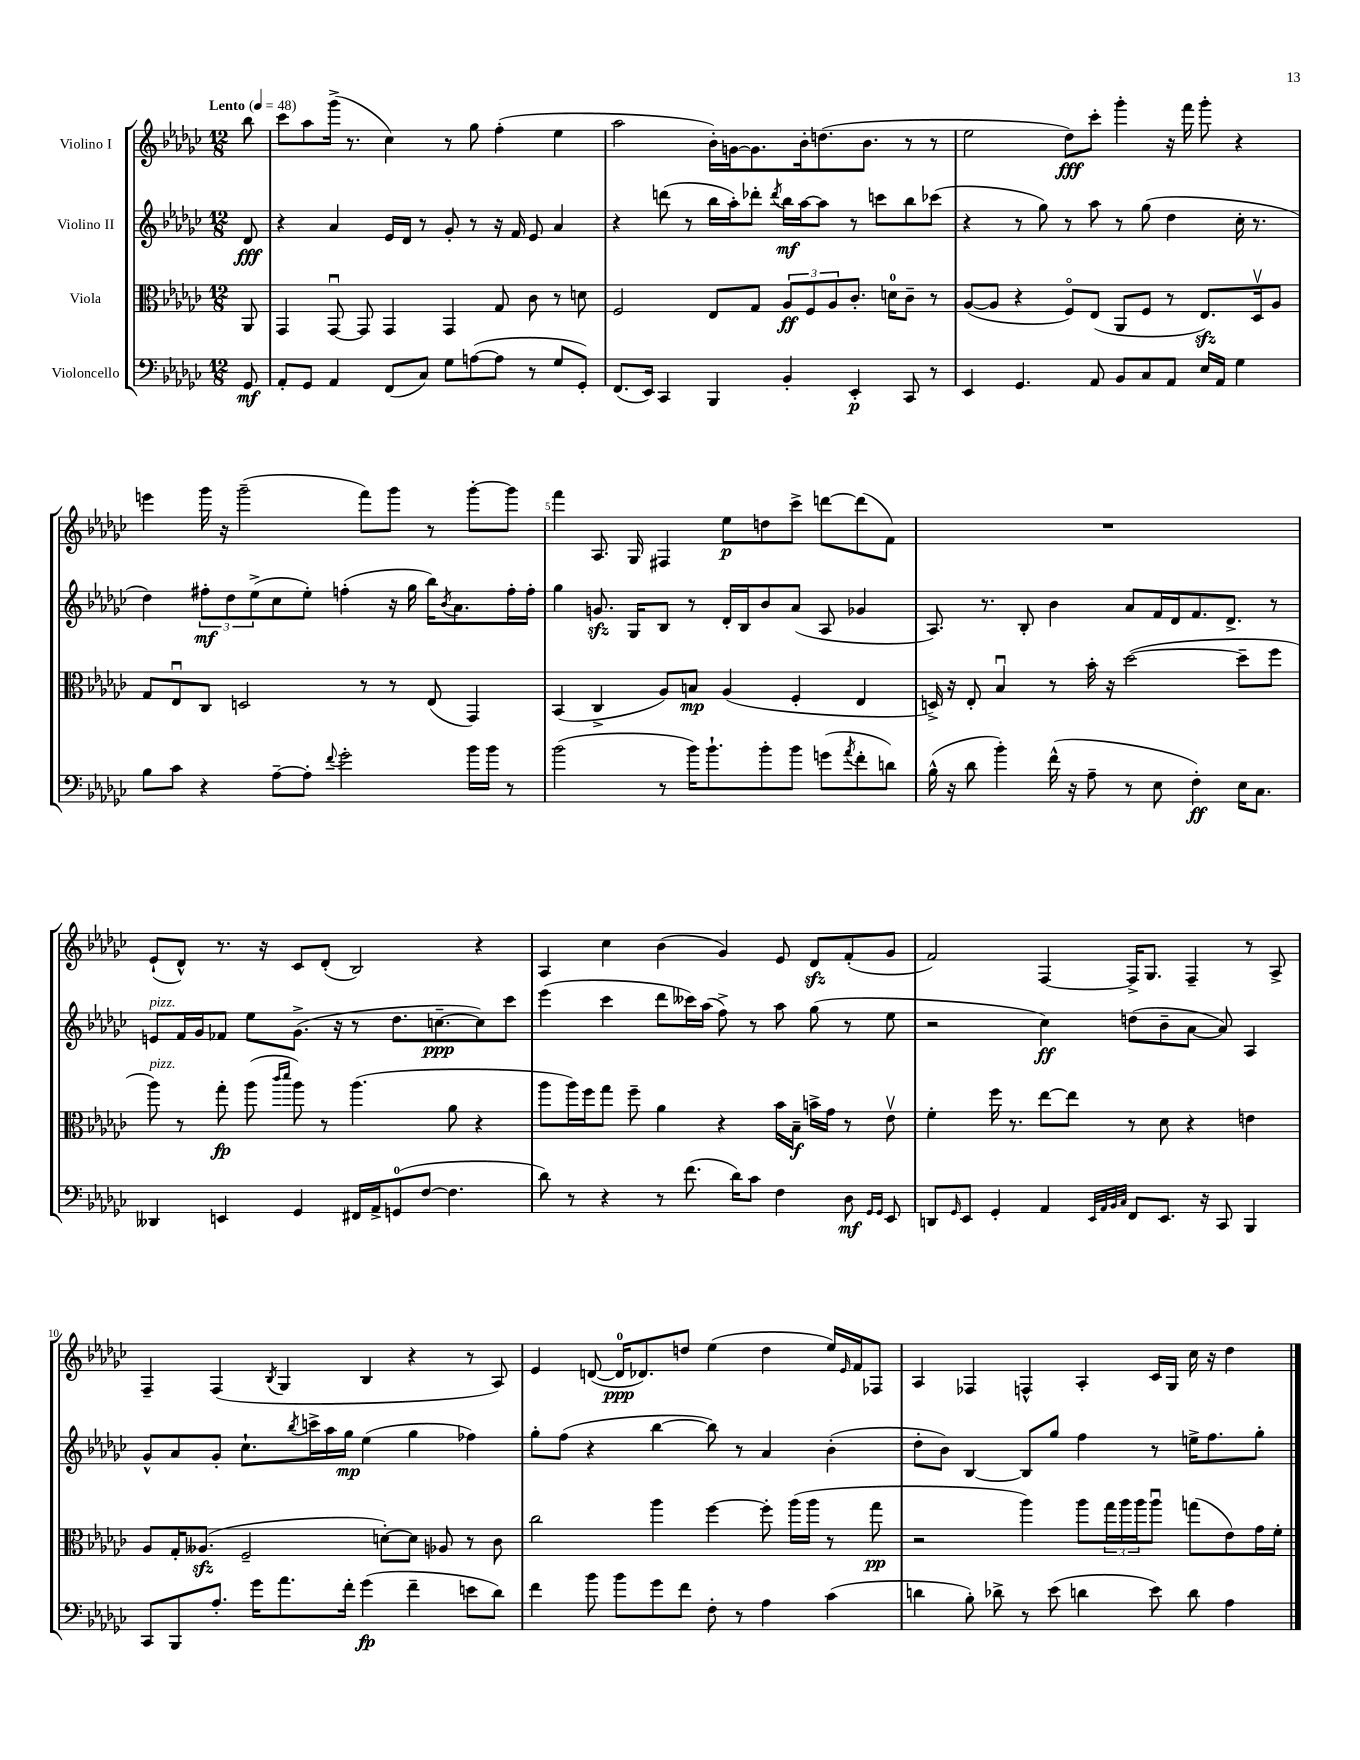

**kern	**kern	**kern	**kern
*staff4	*staff3	*staff2	*staff1
*clefF4	*clefC3	*clefG2	*clefG2
*k[b-e-a-d-g-c-]	*k[b-e-a-d-g-c-]	*k[b-e-a-d-g-c-]	*k[b-e-a-d-g-c-]
*M12/8	*M12/8	*M12/8	*M12/8
*MM48	*MM48	*MM48	*MM48
8GG-	8AA-	8d-	8bb-
=	=	=	=
8AA-'	4GG-	4r	8ccc-
8GG-	.	.	8aa-
4AA-	[8GG-u	4a-	(16ggg-^
.	.	.	8.r
.	8GG-]	.	.
(8FF	4GG-	16e-	4cc-)
.	.	16d-	.
8C-)	.	8r	.
8G-	4GG-	8g-'	8r
([8A	.	8r	8gg-
8A]	8G-	16r	(4ff'
.	.	16f	.
8r	8c-	8e-	.
8G-	8r	4a-	4ee-
8GG-')	8d	.	.
=	=	=	=
(8.FF	2F	4r	2aa-
16EE-)	.	.	.
4CC-	.	(8ddd	.
.	.	8r	.
4BBB-	8E-	16bb-	16b-')
.	.	16aa-')	[16g
.	8G-	8ddd-'	8.g]
.	.	8qddd-	.
4BB-'	12A-	16bb-	.
.	.	[16aa-	16b-'
.	12F	.	.
.	.	8aa-]	(8.dd
.	12A-	.	.
4EE-'	8.c-'	8r	.
.	.	.	8.b-
.	.	8ccc	.
.	16d	.	.
8CC-	8c-~	8bb-	8r
8r	8r	(8ccc-	8r
=	=	=	=
4EE-	([8A-	4r	2ee-
.	8A-]	.	.
4.GG-	4r	8r	.
.	.	8gg-)	.
.	8Fo)	8r	8dd-)
8AA-	(8E-	8aa-	8ccc-'
8BB-	8AA-	8r	4ggg-'
8C-	8F	(8gg-	.
8AA-	8r	4dd-	16r
.	.	.	16fff
16E-	8.E-)	.	8ggg-'
16AA-	.	.	.
4G-	.	16cc-'	4r
.	16D-v	8.r	.
.	8A-	.	.
=	=	=	=
8B-	8G-	4dd-)	4eee
8c-	8E-u	.	.
4r	8C-	12ff#'	16ggg-
.	.	.	16r
.	.	12dd-	.
.	2D	.	(2ggg-~
.	.	(12ee-^	.
[8A-~	.	8cc-	.
8A-']	.	8ee-')	.
8qqf	.	.	.
2g-'	.	(4ff'	.
.	8r	.	8fff)
.	8r	16r	8ggg-
.	.	16gg-	.
.	(8E-	16bb-)	8r
.	.	8qb-	.
.	.	8.a-	.
16b-	4GG-)	.	[8ggg-'
16b-	.	.	.
8r	.	16ff'	8ggg-]
.	.	16ff'	.
=	=	=	=
(2b-	(4BB-	4gg-	4fff
.	4C-^	8.g	8.A-
.	.	16G-	16G-
8r	8A-)	8B-	4F#
16b-)	8B	8r	.
8.b-`	.	.	.
.	(4A-	16d-'	8ee-
.	.	16B-	.
8b-'	.	8b-	8dd
8b-	4F'	(8a-	8ccc-^
(8g	.	8A-	[8ddd
8qa-	.	.	.
8f'	4E-	4g-	(8ddd]
8d)	.	.	8f)
=	=	=	=
(16B-^^	16D^)	8.A-)	1.r
16r	16r	.	.
8d-	8E-'	.	.
.	.	8.r	.
4b-')	4B-u	.	.
.	.	8B-'	.
(16f^^	8r	4b-	.
16r	.	.	.
8A-~	16b-'	.	.
.	16r	.	.
8r	([2dd-	8a-	.
8E-	.	16f	.
.	.	16d-	.
4F')	.	8.f	.
.	.	8.d-^	.
16E-	8dd-~]	.	.
8.C-	.	.	.
.	8ff	8r	.
=	=	=	=
4DD--	8aa-)	8e	(8e-`
.	8r	16f	8d-^^)
.	.	16g-	.
4EE	8gg-'	8f-	8.r
.	(8aa-	8ee-	.
.	.	.	16r
.	16qqccc-	.	.
.	16qqddd-	.	.
4GG-	8aa-)	(8.g-^	8c-
.	8r	.	(8d-'
.	.	16r	.
16FF#	(4.aa-	8r	2B-)
16AA-^	.	.	.
(8GG	.	8.dd-	.
[8F	.	.	.
.	.	[8.cc~	.
4.F]	8a-	.	.
.	4r	8cc])	4r
.	.	8ccc-	.
=	=	=	=
8d-)	8aa-	(4eee-	4A-
8r	16aa-)	.	.
.	16ff	.	.
4r	8gg-	4ccc-	4cc-
.	8ff~	.	.
8r	4a-	8ddd-	(4b-
(8.f	.	16ccc--)	.
.	.	(16aa-	.
.	4r	8ff^)	4g-)
16d-)	.	.	.
8c-	.	8r	.
4F	16b-	8aa-	8e-
.	16B-~	.	.
.	16b^	(8gg-	8d-
.	16g-	.	.
8D-	8r	8r	(8f'
16qqGG-	.	.	.
16qqGG-	.	.	.
8EE-	8e-v	8ee-	8g-
=	=	=	=
8DD	4f'	2r	2f)
16qqGG-	.	.	.
8EE-	.	.	.
4GG-'	16ff	.	.
.	8.r	.	.
4AA-	[8ee-	4cc-)	[4F
.	8ee-]	.	.
32qqEE-	.	.	.
32qqAA-	.	.	.
32qqBB-	.	.	.
32qqC-	.	.	.
8FF	8r	(8dd	16F^]
.	.	.	8.G-
8.EE-	8d-	8b-~	.
.	4r	[8a-	4F~
16r	.	.	.
8CC-	.	8a-])	.
4BBB-	4e	4A-	8r
.	.	.	8A-^
=	=	=	=
8CC-	8A-	8g-^^	4F~
8BBB-	16G-'	8a-	.
.	(8.A--	.	.
8.A-'	.	8g-'	(4F
.	2F~	8.cc-`	.
16g-	.	.	.
.	.	.	8qB-
8.a-	.	.	4G-
.	.	8qbb-	.
.	.	16ccc^	.
.	.	16aa-	.
16f'	.	16gg-	.
(4g-	.	(4ee-	4B-
.	[8d')	.	.
4f~	8d]	4gg-	4r
.	8A-	.	.
8e	8r	4ff-)	8r
8d-)	8c-	.	8A-)
=	=	=	=
4f	2cc-	8gg-'	4e-
.	.	(8ff	.
8b-	.	4r	([8d
8b-	.	.	16d]
.	.	.	8.d-)
8g-	4aa-	[4bb-	.
8f	.	.	8dd
8F'	[4ff	8bb-])	(4ee-
8r	.	8r	.
4A-	8ff']	4a-	4dd
.	(16aa-	.	.
.	16aa-	.	.
(4c-	8r	(4b-'	16ee-)
.	.	.	16qqe-
.	.	.	16f
.	8gg-	.	8F-
=	=	=	=
4d	2r	8dd-'	4A-
.	.	8b-)	.
8B-')	.	[4B-	4F-
8d-^	.	.	.
8r	4aa-)	8B-]	4F^^
(8e-	.	8gg-	.
4d	8aa-	4ff	4A-'
.	24gg-	.	.
.	24aa-	.	.
.	24aa-	.	.
8e-)	8aa-u	8r	16c-
.	.	.	16G-
8d	(8gg	16ee^	16cc-
.	.	8.ff	16r
4A-	8e-)	.	4dd-
.	16g-	8gg-'	.
.	16f'	.	.
==	==	==	==
*-	*-	*-	*-
